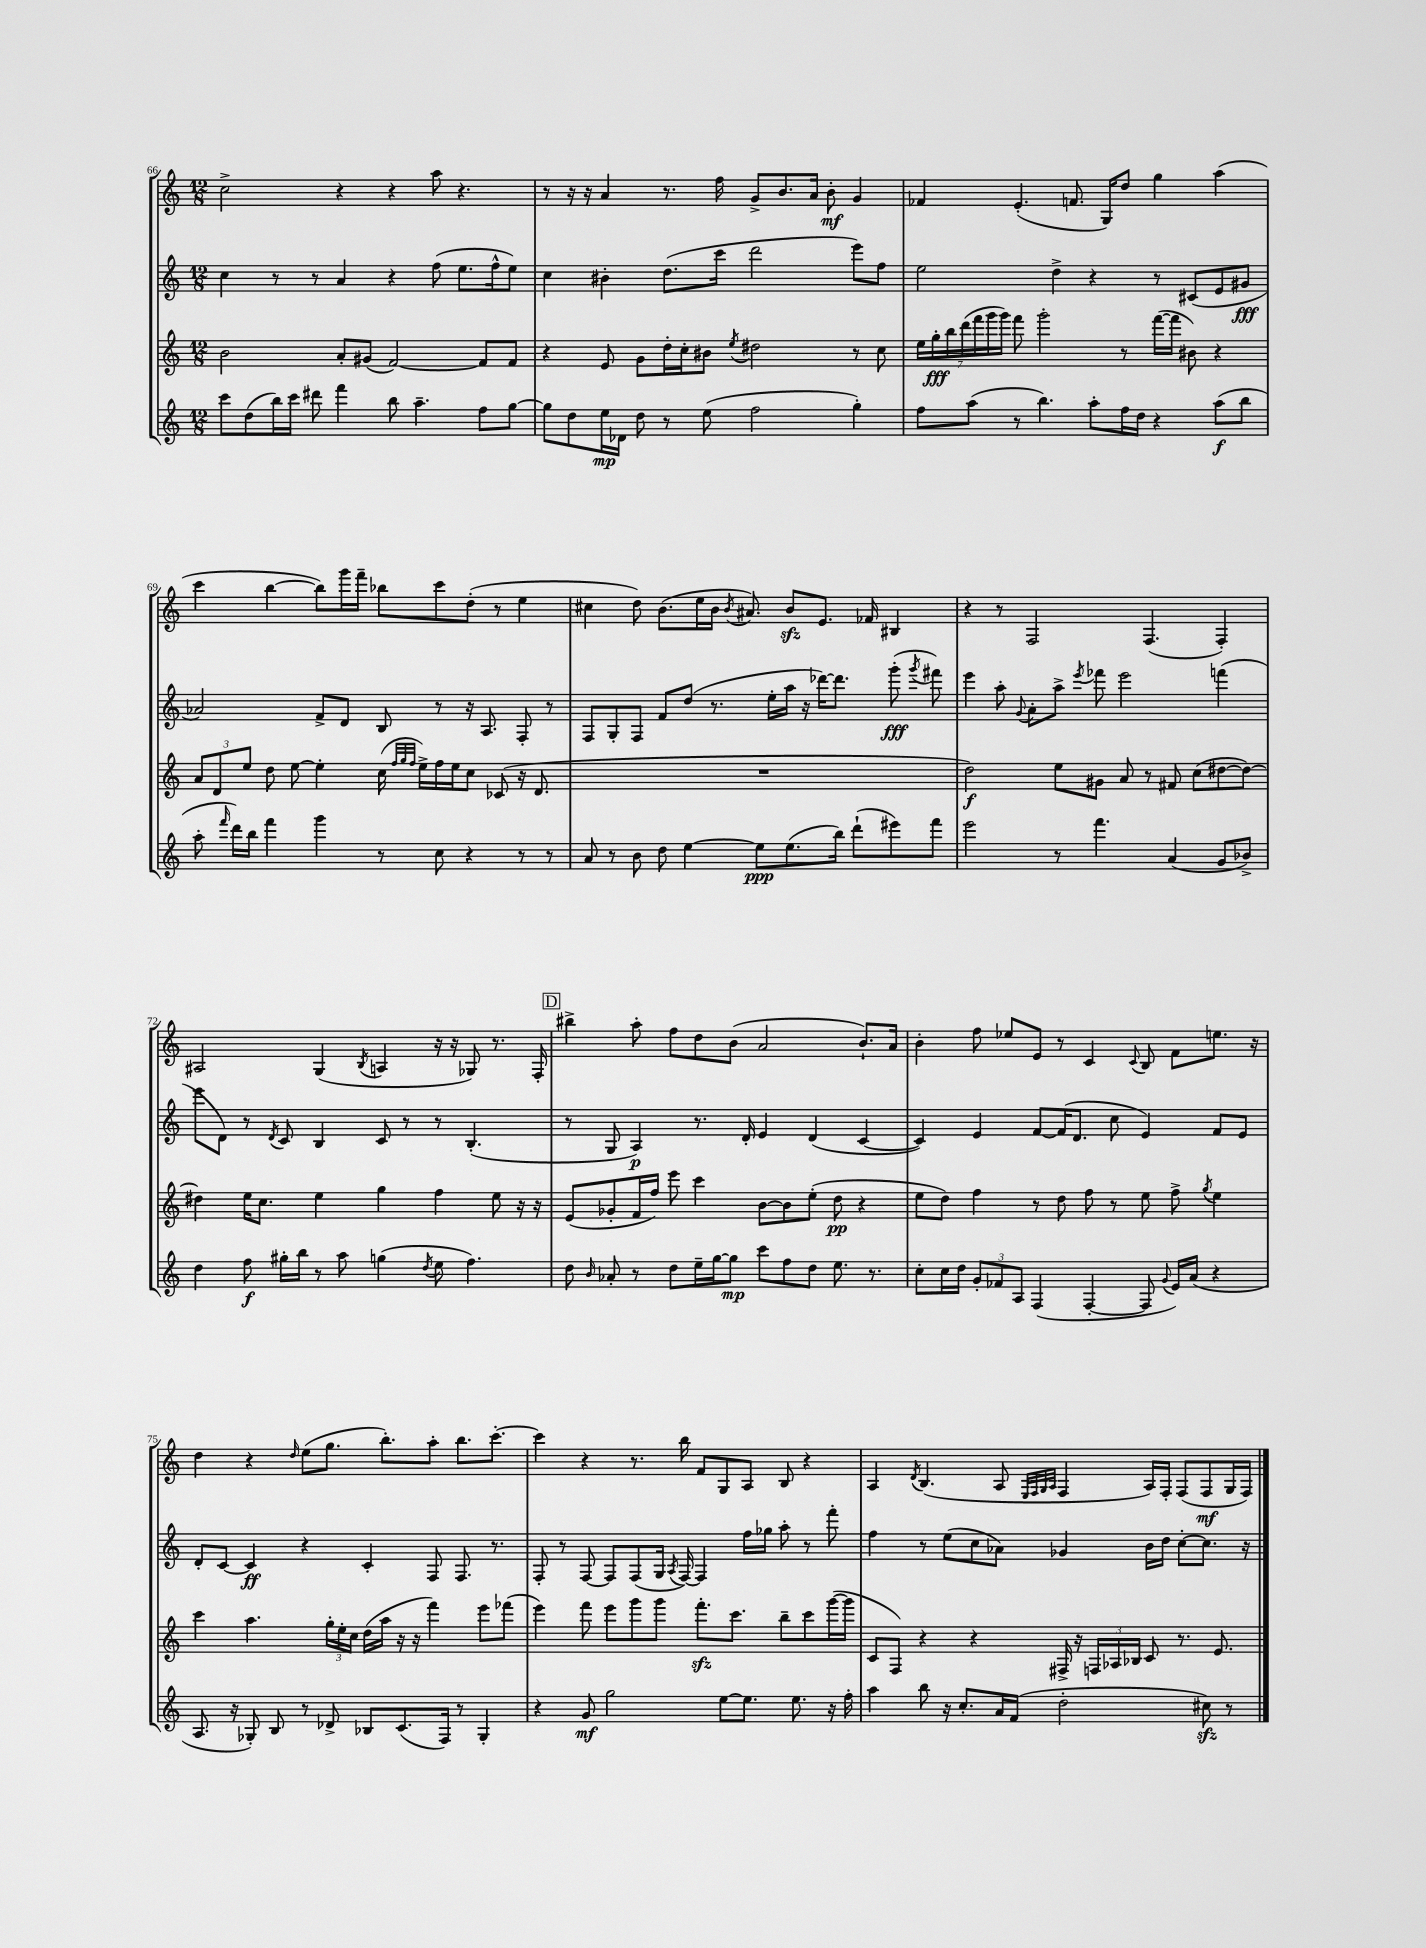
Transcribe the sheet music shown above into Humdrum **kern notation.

**kern	**dynam	**kern	**dynam	**kern	**dynam	**kern	**dynam
*part4	*part4	*part3	*part3	*part2	*part2	*part1	*part1
*staff4	*staff4	*staff3	*staff3	*staff2	*staff2	*staff1	*staff1
*clefG2	*	*clefG2	*	*clefG2	*	*clefG2	*
*k[]	*	*k[]	*	*k[]	*	*k[]	*
*M12/8	*	*M12/8	*	*M12/8	*	*M12/8	*
=66	=66	=66	=66	=66	=66	=66	=66
8ccc\L	.	2b\	.	4cc\	.	2cc^\	.
(8dd\	.	.	.	.	.	.	.
16bb\L)	.	.	.	8r	.	.	.
16ccc\JJ	.	.	.	.	.	.	.
8ddd#X\	.	.	.	8r	.	.	.
4fff\	.	8a'/L	.	4a/	.	4r	.
.	.	(8g#X/J	.	.	.	.	.
8bb\	.	[2f/)	.	4r	.	4r	.
4.aa~\	.	.	.	.	.	.	.
.	.	.	.	(8ff\	.	8aa\	.
.	.	.	.	8.ee\L	.	4.r	.
8ff\L	.	8f/L]	.	.	.	.	.
.	.	.	.	16ff^^\k	.	.	.
[8gg\J	.	8f/J	.	8ee\J)	.	.	.
=67	=67	=67	=67	=67	=67	=67	=67
8gg\L]	.	4r	.	4cc\	.	8r	.
8dd\	.	.	.	.	.	16r	.
.	.	.	.	.	.	16r	.
16ee\L	mp	8e/	.	4b#X'\	.	4a/	.
16d-X\JJ	.	.	.	.	.	.	.
8dd\	.	8g\L	.	.	.	.	.
8r	.	16dd'\L	.	(8.dd\L	.	8.r	.
.	.	16cc'\J	.	.	.	.	.
(8ee\	.	8b#X\J	.	.	.	.	.
.	.	.	.	16ccc\Jk	.	16ff\	.
.	.	8qee/	.	.	.	.	.
2ff\	.	2dd#X\	.	2ddd\	.	8g^/L	.
.	.	.	.	.	.	8.b/	.
.	.	.	.	.	.	16a/Jk	.
.	.	.	.	.	.	8b'\	mf
4gg'\)	.	8r	.	8eee\L)	.	4g/	.
.	.	8cc\	.	8ff\J	.	.	.
=68	=68	=68	=68	=68	=68	=68	=68
8ff\L	.	28ee\LL	.	2ee\	.	4f-X/	.
.	.	28gg'\	fff	.	.	.	.
.	.	28bb\	.	.	.	.	.
.	.	(28ddd\	.	.	.	.	.
(8aa\J	.	.	.	.	.	.	.
.	.	28fff\	.	.	.	.	.
.	.	28ggg\	.	.	.	.	.
.	.	28ggg\JJ)	.	.	.	.	.
8r	.	8fff\	.	.	.	(4.e'/	.
4.bb\)	.	2ggg'\	.	.	.	.	.
.	.	.	.	4dd^\	.	.	.
.	.	.	.	.	.	8.fn/	.
8aa'\L	.	.	.	4r	.	.	.
.	.	.	.	.	.	16G/KL)	.
16ff\L	.	8r	.	.	.	8dd/J	.
16dd\JJ	.	.	.	.	.	.	.
4r	.	([16fff\LL	.	8r	.	4gg\	.
.	.	16fff\JJ]	.	.	.	.	.
.	.	8b#X\)	.	(8c#X/L	.	.	.
(8aa\L	f	4r	.	8e/	.	(4aa\	.
8bb\J	.	.	.	8g#X/J	fff	.	.
!!LO:LB:g=z
=69	=69	=69	=69	=69	=69	=69	=69
8aa'\	.	12a/L	.	2a-X/)	.	4ccc\	.
.	.	12d/	.	.	.	.	.
16qqfff/	.	.	.	.	.	.	.
16ddd\LL)	.	.	.	.	.	.	.
.	.	12ee/J	.	.	.	.	.
16bb\JJ	.	.	.	.	.	.	.
4fff\	.	8dd\	.	.	.	[4bb\	.
.	.	[8ee\	.	.	.	.	.
4ggg\	.	4ee'\]	.	8f^/L	.	8bb\L])	.
.	.	.	.	8d/J	.	16ggg\L	.
.	.	.	.	.	.	16fff~\JJ	.
8r	.	(16cc\	.	8B/	.	8bb-X\L	.
.	.	32qqff/LLL	.	.	.	.	.
.	.	32qqgg/	.	.	.	.	.
.	.	32qqff/JJJ	.	.	.	.	.
.	.	16ee^\LL)	.	.	.	.	.
8cc\	.	16ff\	.	8r	.	8ccc\	.
.	.	16ee\J	.	.	.	.	.
4r	.	8cc\J	.	16r	.	(8dd'\J	.
.	.	.	.	8.A/	.	.	.
.	.	(8c-X/	.	.	.	8r	.
8r	.	16r	.	8F'/	.	4ee\	.
.	.	8.d/	.	.	.	.	.
8r	.	.	.	8r	.	.	.
=70	=70	=70	=70	=70	=70	=70	=70
8a/	.	1.r	.	8F/L	.	4cc#X\	.
8r	.	.	.	8G'/	.	.	.
8b\	.	.	.	8F/J	.	8dd\)	.
8dd\	.	.	.	8f/L	.	(8.b\L	.
[4ee\	.	.	.	(8dd/J	.	.	.
.	.	.	.	.	.	16ee\L	.
.	.	.	.	8.r	.	16b\JJ	.
.	.	.	.	.	.	8qb/	.
.	.	.	.	.	.	8.a#X/)	.
8ee\L]	ppp	.	.	.	.	.	.
.	.	.	.	16ee'\LL	.	.	.
(8.ee\	.	.	.	16aa\JJ	.	8bzz/L	.
.	.	.	.	16r	.	.	.
.	.	.	.	[16ddd-X\KL)	.	8.e/J	.
16bb\Jk)	.	.	.	8.ddd-\J]	.	.	.
(8ddd`\L	.	.	.	.	.	.	.
.	.	.	.	.	.	16f-X/	.
8eee#X\)	.	.	.	(8ggg'\	fff	4B#X/	.
.	.	.	.	8qggg/	.	.	.
8fff\J	.	.	.	8fff#X\)	.	.	.
=71	=71	=71	=71	=71	=71	=71	=71
2eee\	.	2dd\)	f	4eee\	.	4r	.
.	.	.	.	8aa'\	.	8r	.
.	.	.	.	8qqg/	.	.	.
.	.	.	.	8a'\L	.	2F/	.
8r	.	8ee\L	.	8aa^\J	.	.	.
.	.	.	.	8qeee/	.	.	.
4.fff\	.	8g#X\J	.	8fff-X\	.	.	.
.	.	8a/	.	2eee\	.	.	.
.	.	8r	.	.	.	(4.F/	.
(4a/	.	8f#X/	.	.	.	.	.
.	.	(8cc\L	.	.	.	.	.
8g/L	.	[8dd#X\	.	(4fffn\	.	4F'/)	.
8b-X^/J)	.	8dd#\J_)	.	.	.	.	.
!!LO:LB:g=z
=72	=72	=72	=72	=72	=72	=72	=72
4dd\	.	4dd#X\]	.	8eee\L	.	2A#X/	.
.	.	.	.	8d\J)	.	.	.
8ff\	f	16ee\KL	.	8r	.	.	.
.	.	8.cc\J	.	.	.	.	.
.	.	.	.	8qd/	.	.	.
16gg#X'\LL	.	.	.	8c/	.	.	.
16bb\JJ	.	.	.	.	.	.	.
8r	.	4ee\	.	4B/	.	(4G/	.
8aa\	.	.	.	.	.	.	.
.	.	.	.	.	.	8qB/	.
(4ggn\	.	4gg\	.	8c/	.	4An/	.
.	.	.	.	8r	.	.	.
8qdd/	.	.	.	.	.	.	.
8ee\	.	4ff\	.	8r	.	16r	.
.	.	.	.	.	.	16r	.
4.ff\)	.	.	.	(4.B'/	.	8G-X/)	.
.	.	8ee\	.	.	.	8.r	.
.	.	16r	.	.	.	.	.
.	.	16r	.	.	.	16F'/	.
!!LO:REH:place=s1:t=D
=73	=73	=73	=73	=73	=73	=73	=73
8dd\	.	(8e/L	.	8r	.	4bb#X^\	.
16qqb/	.	.	.	.	.	.	.
8a-X'/	.	8g-X'/	.	8G/	.	.	.
8r	.	16f/L	.	4A/)	p	8aa'\	.
.	.	16ff/JJ)	.	.	.	.	.
8dd\L	.	8eee\	.	.	.	8ff\L	.
16ee~\L	.	4ccc\	.	8.r	.	8dd\	.
[16gg\J	.	.	.	.	.	.	.
8gg\J]	mp	.	.	.	.	(8b\J	.
.	.	.	.	16d'/	.	.	.
8ccc\L	.	[8b\L	.	4e/	.	2a/	.
8ff\	.	8b\]	.	.	.	.	.
8dd\J	.	(8ee'\J	.	(4d/	.	.	.
8.ee\	.	8dd\	pp	.	.	.	.
.	.	4r	.	[4c/	.	8.b`/L)	.
8.r	.	.	.	.	.	.	.
.	.	.	.	.	.	16a/Jk	.
=74	=74	=74	=74	=74	=74	=74	=74
8cc'\L	.	8ee\L	.	4c/])	.	4b'\	.
16cc\L	.	8dd\J)	.	.	.	.	.
16dd\JJ	.	.	.	.	.	.	.
12g'/L	.	4ff\	.	4e/	.	8ff\	.
12f-X/	.	.	.	.	.	.	.
.	.	.	.	.	.	8ee-X/L	.
12A/J	.	.	.	.	.	.	.
(4F/	.	8r	.	[8f/L	.	8e/J	.
.	.	8dd\	.	(16f/K]	.	8r	.
.	.	.	.	8.d/J	.	.	.
[4F'/	.	8ff\	.	.	.	4c/	.
.	.	8r	.	8cc\	.	.	.
.	.	.	.	.	.	8qqc/	.
8F/]	.	8ee\	.	4e/)	.	8B/	.
8qqg/	.	.	.	.	.	.	.
16e/LL)	.	8ff^\	.	.	.	8f\L	.
(16a/JJ	.	.	.	.	.	.	.
.	.	8qgg/	.	.	.	.	.
4r	.	4ee\	.	8f/L	.	8.een\J	.
.	.	.	.	8e/J	.	.	.
.	.	.	.	.	.	16r	.
!!LO:LB:g=z
=75	=75	=75	=75	=75	=75	=75	=75
8.A/	.	4ccc\	.	8d'/L	.	4dd\	.
.	.	.	.	[8c/J	.	.	.
16r	.	.	.	.	.	.	.
8G-X'/)	.	4.aa\	.	4c/]	ff	4r	.
8B/	.	.	.	.	.	.	.
.	.	.	.	.	.	16qqdd/	.
8r	.	.	.	4r	.	(8ee\L	.
8d-X^/	.	24gg'\LL	.	.	.	8.gg\J	.
.	.	24ee'\	.	.	.	.	.
.	.	24cc\JJ	.	.	.	.	.
8B-X/L	.	(16dd\LL	.	4c'/	.	.	.
.	.	16aa\JJ	.	.	.	8.bb'\L)	.
(8.c/	.	16r	.	.	.	.	.
.	.	16r	.	.	.	.	.
.	.	4fff\)	.	8F/	.	8aa'\J	.
16F/Jk)	.	.	.	.	.	.	.
8r	.	.	.	8.F/	.	8.bb\L	.
4G-'/	.	8eee\L	.	.	.	.	.
.	.	.	.	8.r	.	[8.ccc'\J	.
.	.	(8fff-X\J	.	.	.	.	.
=76	=76	=76	=76	=76	=76	=76	=76
4r	.	4eee\)	.	8F'/	.	4ccc\]	.
.	.	.	.	8r	.	.	.
8g/	mf	8fff\	.	[8F/	.	4r	.
2gg\	.	8eee\L	.	8F/L]	.	.	.
.	.	8ggg\	.	(8F/	.	8.r	.
.	.	8ggg\J	.	16G/Jk	.	.	.
.	.	.	.	8qA/	.	.	.
.	.	.	.	[16F/)	.	16bb\	.
.	.	8.fffzz'\L	.	4F/]	.	8f/L	.
[8ee\L	.	.	.	.	.	8G/	.
.	.	8.ccc\J	.	.	.	.	.
8.ee\J]	.	.	.	16ff\LL	.	8A/J	.
.	.	.	.	16gg-X\JJ	.	.	.
.	.	8bb~\L	.	8aa'\	.	8B/	.
8.ee\	.	.	.	.	.	.	.
.	.	8ccc\	.	8r	.	4r	.
16r	.	([16ggg\L	.	8fff'\	.	.	.
16ff'\	.	16ggg\JJ]	.	.	.	.	.
=77	=77	=77	=77	=77	=77	=77	=77
4aa\	.	8c/L	.	4ff\	.	4A/	.
.	.	8F/J)	.	.	.	.	.
.	.	.	.	.	.	8qd/	.
8bb\	.	4r	.	8r	.	(4.B/	.
16r	.	.	.	(8ee\L	.	.	.
8.cc'/L	.	.	.	.	.	.	.
.	.	4r	.	8cc\	.	.	.
16a/L	.	.	.	8a-X\J)	.	8A/	.
(16f/JJ	.	.	.	.	.	.	.
.	.	.	.	.	.	32qqE/LLL	.
.	.	.	.	.	.	32qqF/	.
.	.	.	.	.	.	32qqG/	.
.	.	.	.	.	.	32qqA/JJJ	.
2dd'\	.	16F#X^/	.	4g-X/	.	4F/	.
.	.	16r	.	.	.	.	.
.	.	24Fn/LL	.	.	.	.	.
.	.	24A-X/	.	.	.	.	.
.	.	24B-X/JJ	.	.	.	.	.
.	.	8c/	.	16b\LL	.	16A/LL)	.
.	.	.	.	16dd\JJ	.	16F'/JJ	.
.	.	8.r	.	[8cc'\L	.	(8F/L	.
8cc#Xzz\)	.	.	.	8.cc\J]	.	8F/	mf
.	.	8.e/	.	.	.	.	.
8r	.	.	.	.	.	16G/L	.
.	.	.	.	16r	.	16F/JJ)	.
==	==	==	==	==	==	==	==
*-	*-	*-	*-	*-	*-	*-	*-
